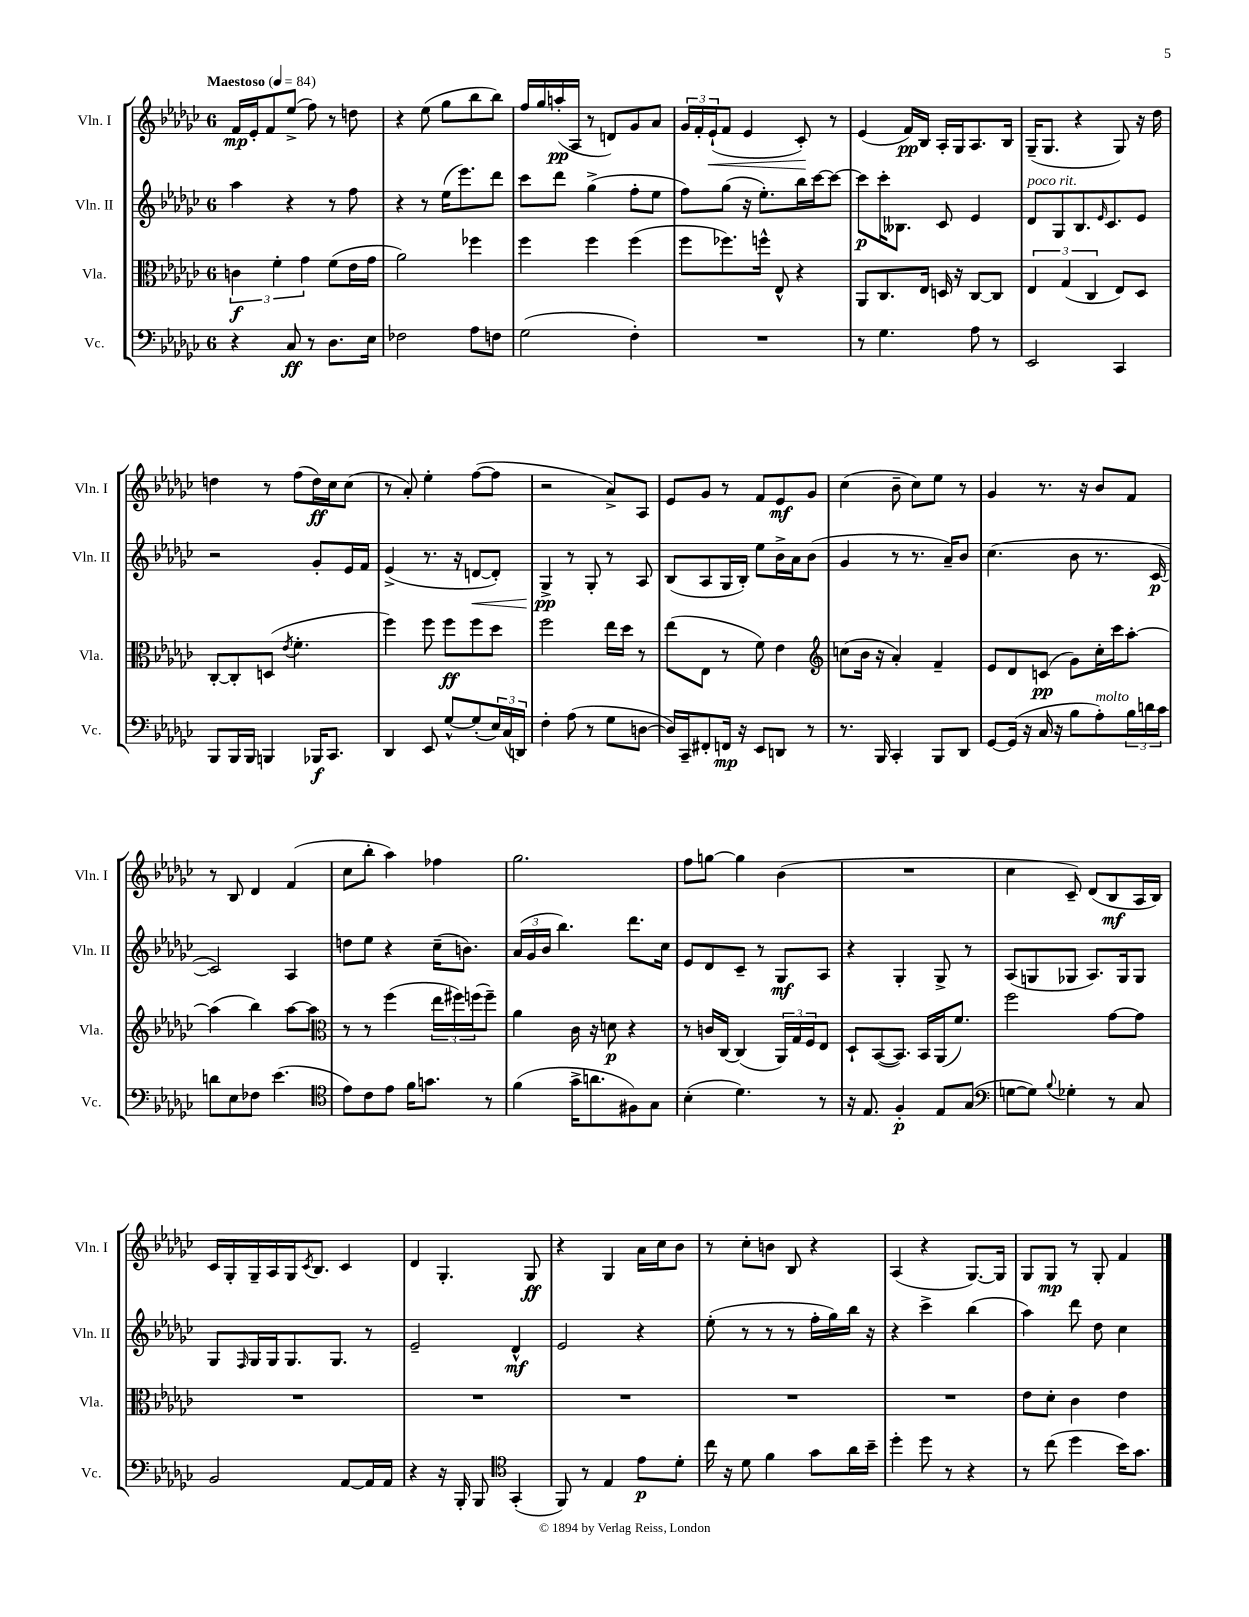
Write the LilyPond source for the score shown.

<<
\new StaffGroup <<
\new Staff = "s0" \with { instrumentName = "Vln. I" shortInstrumentName = "Vln. I" } {
    \clef treble \key ges \major \once \override Staff.TimeSignature.style = #'single-digit \time 6/8 \tempo "Maestoso" 4 = 84
    f'16\mp ees'16-. f'8 ees''8->( f''8) r8 d''8 |
    r4 ees''8( ges''8 bes''8 bes''8) |
    f''16 ges''16 a''16-.\pp( aes16 r8 d'8) ges'8 aes'8 |
    \tuplet 3/2 { ges'16 f'16-. ees'16-!\<( } f'8 ees'4 ces'8-.\!) r8 |
    ees'4( f'16\pp) bes16 aes16-. ges16 aes8. bes16 |
    ges16--( ges8. r4 ges8) r16 des''16 |
    d''4 r8 f''8( d''16\ff) ces''16 ces''8( |
    r8 aes'8-.) ees''4-. f''8~( f''8 |
    r2 aes'8->) aes8 |
    ees'8 ges'8 r8 f'8 ees'8\mf ges'8 |
    ces''4( bes'8-- ces''8) ees''8 r8 |
    ges'4 r8. r16 bes'8 f'8 |
    r8 bes8 des'4 f'4( |
    ces''8 bes''8-. aes''4) fes''4 |
    ges''2. |
    f''8 g''8~ g''4 bes'4( |
    R2. |
    ces''4 ces'8--) des'8( bes8\mf aes16 bes16) |
    ces'16 ges16-. ges16-- aes16 ges16 \acciaccatura { ces'8 } bes8. ces'4 |
    des'4 ges4.-. ges8\ff |
    r4 ges4 aes'16 ces''16 bes'8 |
    r8 ces''8-. b'8 bes8 r4 |
    aes4( r4 ges8.~) ges16 |
    ges8 ges8\mp r8 ges8-. f'4 \bar "|." |
}
\new Staff = "s1" \with { instrumentName = "Vln. II" shortInstrumentName = "Vln. II" } {
    \clef treble \key ges \major \once \override Staff.TimeSignature.style = #'single-digit \time 6/8
    aes''4 r4 r8 f''8 |
    r4 r8 ees''16( ees'''8.) des'''8 |
    ces'''8 des'''8 ges''4->( f''8-. ees''8 |
    f''8) ges''8( r16 ees''8.-.) bes''16 ces'''16~ ces'''8~ |
    ces'''8\p ces'''16-. beses8. ces'8 ees'4 |
    des'8^\markup { \italic "poco rit." } ges8 bes8. \grace { ees'16 } ces'8. ees'8 |
    r2 ges'8-. ees'16 f'16 |
    ees'4->( r8. r16 d'8~\< d'8-.) |
    ges4->\pp\! r8 ges8-. r8 aes8 |
    bes8( aes8 ges16 bes16-.) ees''8 bes'16-> aes'16 bes'8( |
    ges'4 r8 r8. aes'16--) bes'8 |
    ces''4.( bes'8 r8. ces'16~\p |
    ces'2) aes4 |
    d''8 ees''8 r4 ces''16--( b'8.) |
    \tuplet 3/2 { aes'16( ges'16 bes'16 } bes''4.) des'''8. ces''16 |
    ees'8 des'8 ces'8-- r8 ges8\mf aes8 |
    r4 ges4-. ges8-> r8 |
    aes8( g8 ges8 aes8.) ges16 ges8 |
    ges8 \grace { f16 } ges16 ges16 ges8. ges8. r8 |
    ees'2-- des'4-^\mf |
    ees'2 r4 |
    ees''8-.( r8 r8 r8 f''16-. ges''16) bes''16 r16 |
    r4 ces'''4-> bes''4( |
    aes''4) des'''8 des''8 ces''4 \bar "|." |
}
\new Staff = "s2" \with { instrumentName = "Vla." shortInstrumentName = "Vla." } {
    \clef alto \key ges \major \once \override Staff.TimeSignature.style = #'single-digit \time 6/8
    \tuplet 3/2 { c'4\f f'4-. ges'4 } f'8( ees'16 ges'16 |
    aes'2) fes''4 |
    f''4 f''4 f''4( |
    f''8 fes''8.) f''16-^ ees8-^ r4 |
    aes,8 ces8. ees16 d16 r16 ces8~ ces8 |
    \tuplet 3/2 { ees4 ges4( ces4 } ees8) des8 |
    ces8~-. ces8-. d8( \acciaccatura { ees'8 } f'4.-. |
    f''4) f''8 f''8\ff f''8 des''8 |
    f''2 ees''16 des''16 r8 |
    ees''8( ees8 r8 f'8) ees'4 |
    \clef treble c''8( bes'16 r16 aes'4-.) f'4-- |
    ees'8 des'8 c'8\pp( ges'8) ces''16-. ces'''16 aes''8~-. |
    aes''4( bes''4) aes''8~ aes''8 |
    \clef alto r8 r8 f''4( \tuplet 3/2 { ees''16 fis''16) f''16( } f''8--) |
    aes'4 ces'16 r16 d'8\p r4 |
    r8 c'16 ces16~ ces4( \tuplet 3/2 { aes,16) ges16 f16 } ees8 |
    des8-! bes,8~( bes,8.) bes,16 aes,16( f'8.) |
    f''2 ges'8~ ges'8 |
    R2. |
    R2. |
    R2. |
    R2. |
    R2. |
    ees'8 des'8-. ces'4 ees'4 \bar "|." |
}
\new Staff = "s3" \with { instrumentName = "Vc." shortInstrumentName = "Vc." } {
    \clef bass \key ges \major \once \override Staff.TimeSignature.style = #'single-digit \time 6/8
    r4 ces8\ff r8 des8. ees16 |
    fes2 aes8 f8 |
    ges2( f4-.) |
    R2. |
    r8 ges4. aes8 r8 |
    ees,2 ces,4 |
    bes,,8 bes,,16 bes,,16 b,,4 bes,,16\f ces,8. |
    des,4 ees,8 ges8~-^ ges8-.( \tuplet 3/2 { ees16) ces16( d,16) } |
    f4-. aes8( r8 ges8 d8~ |
    d16) ces,16-- fis,8-. f,16\mp r16 ees,8 d,8 r8 |
    r8. bes,,16 ces,4-. bes,,8 des,8 |
    ges,8~ ges,16( r16 ces16 r16 bes8 aes8-.^\markup { \italic "molto" }) \tuplet 3/2 { bes16 d'16 ces'16 } |
    d'8 ees8 fes8 ees'4.( |
    \clef tenor ees'8) ces'8 ees'8 f'16 g'8. r8 |
    f'4( ges'16-> a'8. fis8) ges8 |
    bes4-.( des'4.) r8 |
    r16 ees8. f4-.\p ees8 ges8( |
    \clef bass g8~ g8) \appoggiatura { bes8 } ges4-. r8 ces8 |
    bes,2 aes,8~ aes,16 aes,16 |
    r4 r16 bes,,16-. bes,,8 \clef tenor ges,4-.( |
    f,8) r8 ees4 ees'8\p des'8-. |
    ces''16 r16 des'8 f'4 ges'8 aes'16 bes'16-- |
    des''4-. des''8 r8 r4 |
    r8 ces''8( des''4 bes'16) ges'8. \bar "|." |
}
>>
>>
\layout { \context { \Score \remove "Bar_number_engraver" } }
